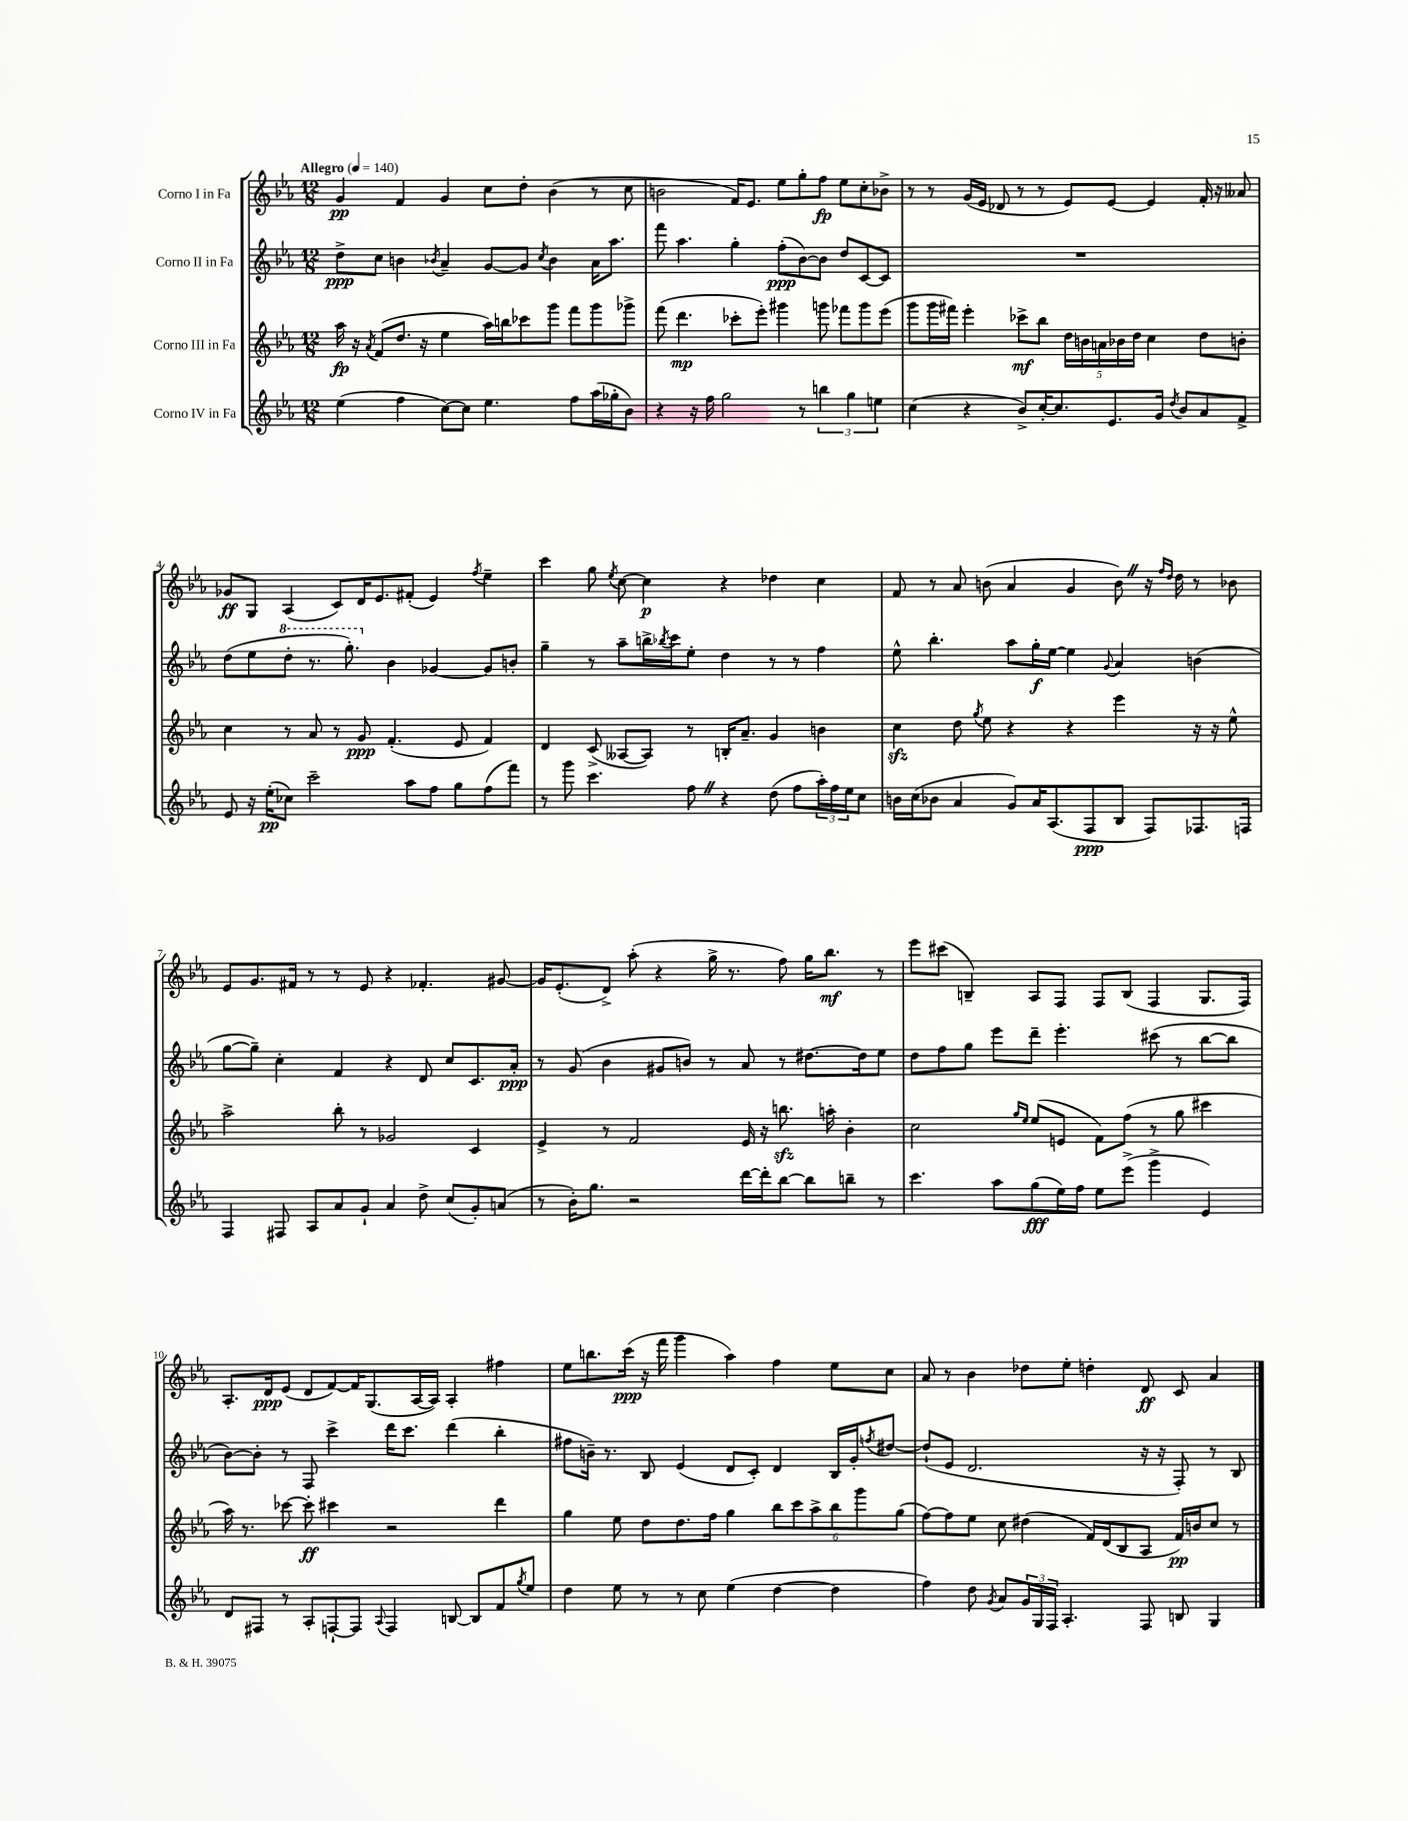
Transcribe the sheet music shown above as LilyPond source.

<<
\new StaffGroup <<
\new Staff = "s0" \with { instrumentName = "Corno I in Fa" } {
    \clef treble \key ees \major \numericTimeSignature \time 12/8 \tempo "Allegro" 4 = 140
    g'4\pp f'4 g'4 c''8 d''8-. bes'4( r8 c''8 |
    b'2 f'16) ees'8. ees''8 g''8-. f''8\fp ees''8 c''8-. bes'8-> |
    r8 r8 g'16( ees'16 des'8 r8 r8 ees'8) ees'8~ ees'4 f'16-. r16 aeses'8 |
    ges'8\ff g8 aes4( c'8) d'16 ees'8. fis'8-.( ees'4) \acciaccatura { f''8 } ees''4-- |
    c'''4 g''8 \acciaccatura { ees''8 } c''8~ c''4\p r4 des''4 c''4 |
    f'8 r8 aes'8 b'8( aes'4 g'4 b'8) \once \override BreathingSign.text = \markup { \musicglyph "scripts.caesura.straight" } \breathe r16 \grace { f''16 d''16 } d''16 r8 bes'8 |
    ees'8 g'8. fis'16 r8 r8 ees'8 r4 fes'4.-. gis'8~ |
    gis'16 ees'8.-.( d'8->) aes''8-.( r4 g''16-> r8. f''8) g''16 bes''8.\mf r8 |
    ees'''8 cis'''8( b4--) aes8 f8 f8 b8( f4 g8. f16) |
    aes8.-. d'16\ppp ees'8( d'8 f'8~) f'16 g8.( aes16~ aes16) aes4-. fis''4 |
    ees''8 b''8. c'''16\ppp( r16 f'''16 g'''4 aes''4) f''4 ees''8 c''8 |
    aes'8 r8 bes'4 des''8 ees''8-. d''4-. d'8\ff c'8 aes'4 \bar "|." |
}
\new Staff = "s1" \with { instrumentName = "Corno II in Fa" } {
    \clef treble \key ees \major \numericTimeSignature \time 12/8
    d''8->\ppp c''8 b'4 \acciaccatura { bes'8 } aes'4-- g'8~ g'8 \acciaccatura { c''8 } bes'4 aes'16 aes''8. |
    f'''8 aes''4. g''4-. f''8-.\ppp( bes'8~) bes'8 d''8 c'8~ c'8 |
    R1. |
    d''8( ees''8 \ottava #1 d'''8-. r8. g'''8.-.) \ottava #0 bes'4 ges'4~ ges'8 b'8-. |
    g''4-- r8 aes''8-- b''16-> \acciaccatura { bes''8 } c'''16 ees''8-. d''4 r8 r8 f''4 |
    ees''8-^ bes''4.-. aes''8 g''16-.\f ees''16~ ees''4 \appoggiatura { g'8 } aes'4 b'4( |
    g''8~ g''8--) c''4-. f'4 r4 d'8 c''8 c'8. aes'16-.\ppp |
    r8 g'8( bes'4 gis'8 b'8) r8 aes'8 r8 dis''8.~ dis''16 ees''8 |
    d''8 f''8 g''8 ees'''8 d'''8-- ees'''4.-. cis'''8( r8 bes''8~ bes''8 |
    bes'8~) bes'8-. r8 f8 c'''4-> d'''16 c'''8. d'''4( bes''4-. |
    fis''8 b'16--) r8. bes8 ees'4( d'8 c'8-.) d'4 bes16 g'16-. \acciaccatura { f''8 } dis''8~ |
    dis''8-!( ees'8 d'2. r16 r16 f8-.) r8 bes8 \bar "|." |
}
\new Staff = "s2" \with { instrumentName = "Corno III in Fa" } {
    \clef treble \key ees \major \numericTimeSignature \time 12/8
    aes''16\fp r16 \acciaccatura { aes'8 } f'8( d''8. r16 ees''4 aes''16) b''16 ces'''8 g'''8 f'''8 g'''8 ges'''8-> |
    f'''8( d'''4.\mp ces'''8-. ees'''8-.) gis'''4 g'''8 fes'''8 g'''8 ees'''8( |
    g'''8 g'''16 fis'''16) ees'''4-. ces'''8->\mf bes''8 \tuplet 5/4 { d''16 b'16 a'16 bes'16 d''16 } c''4 d''8 b'8-. |
    c''4 r8 aes'8 r8 g'8\ppp f'4.-.( ees'8 f'4) |
    d'4 c'8->( aeses8~ aeses8) r8 b16-. aes'8.-- g'4 b'4 |
    c''4\sfz d''8 \acciaccatura { g''8 } ees''8 r4 r4 ees'''4 r16 r16 ees''8-^ |
    aes''2-> bes''8-. r8 ges'2 c'4 |
    ees'4-> r8 f'2 ees'16 r16 b''8.\sfz a''16-. bes'4-. |
    c''2 \grace { g''16 ees''16 } ees''8( e'8 f'8) f''8( r8 g''8 cis'''4 |
    aes''16) r8. ces'''8~ ces'''8-.\ff cis'''4 r2 d'''4 |
    g''4 ees''8 d''8 d''8. f''16 g''4 \tuplet 6/4 { bes''8 c'''8 aes''8-> bes''8 g'''8 g''8( } |
    f''8~) f''8 ees''8 c''8 dis''4( f'16) d'16( bes8 aes8 f'16\pp) b'16 c''8 r8 \bar "|." |
}
\new Staff = "s3" \with { instrumentName = "Corno IV in Fa" } {
    \clef treble \key ees \major \numericTimeSignature \time 12/8
    ees''4( f''4 c''8~) c''8 ees''4. f''8 aes''16( ges''16-. bes'8) |
    r4 r16 f''16 g''2 r8 \tuplet 3/2 { b''4 g''4 e''4 } |
    c''4( r4 bes'8->) c''16~-. c''8. ees'8. g'16 \acciaccatura { d''8 } bes'8 aes'8 f'8-> |
    ees'8 r16 ees''16-.\pp( ces''8) c'''2-- aes''8 f''8 g''8 f''8( f'''8) |
    r8 g'''8 c'''4. f''8 \once \override BreathingSign.text = \markup { \musicglyph "scripts.caesura.straight" } \breathe r4 d''8( f''8 \tuplet 3/2 { aes''16-.) f''16 ees''16 } c''8 |
    b'16 c''16( bes'8 aes'4 g'8) aes'16 aes8.( f8\ppp bes8 f8) fes8. f16 |
    f4 fis8 aes8 aes'8 g'8-! aes'4 d''8-> c''8( g'8-.) a'8( |
    r8 bes'16-.) g''8. r2 d'''16~ d'''16-. bes''8~ bes''8 b''8-- r8 |
    c'''4. aes''8 g''8\fff( ees''16) f''16 ees''8 ees'''8->( g'''4-> ees'4) |
    d'8 fis8 r8 aes8-. f8~-! f8 \appoggiatura { aes8 } f4 b8~ b8 f'8 \acciaccatura { g''8 } ees''8 |
    d''4 ees''8 r8 r8 c''8 ees''4( d''4~ d''4 |
    f''4) d''8 \acciaccatura { g'8 } aes'8 \tuplet 3/2 { g'16 g16 f16 } aes4.-. f8 b8 g4 \bar "|." |
}
>>
>>
